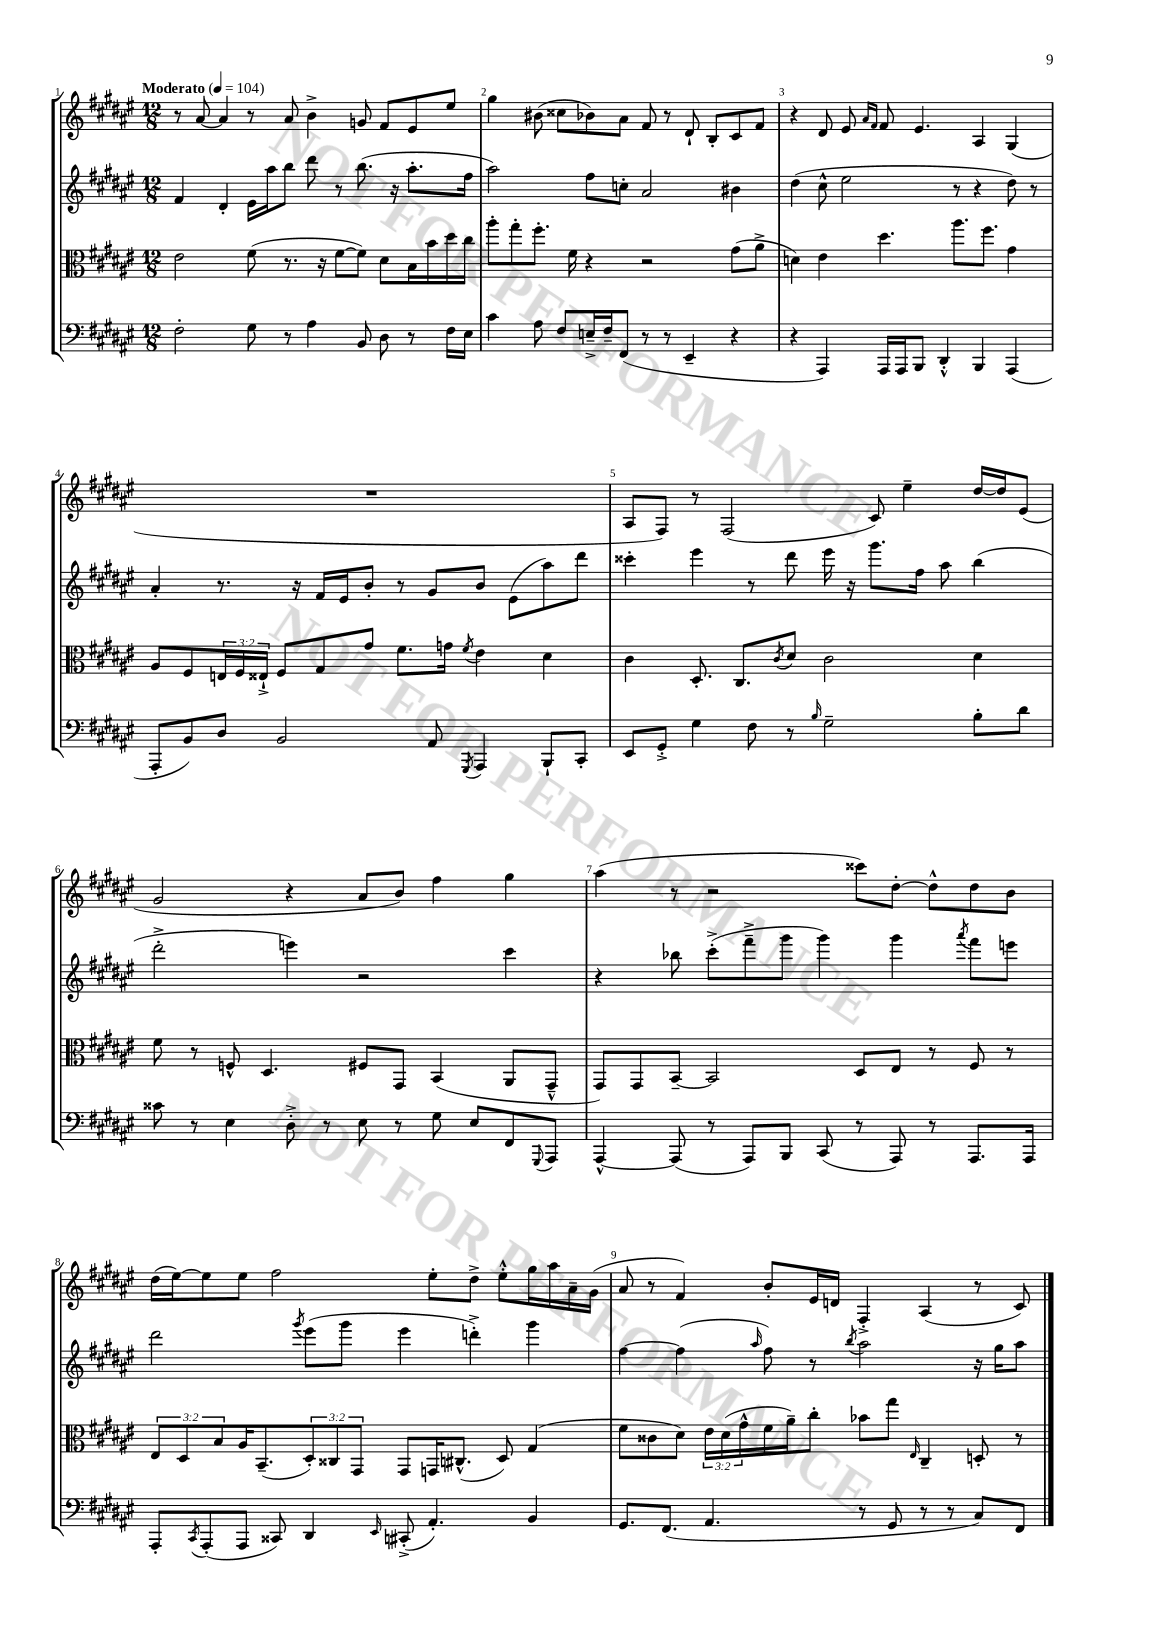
<<
\new StaffGroup <<
\new Staff = "s0" {
    \clef treble \key fis \major \numericTimeSignature \time 12/8 \tempo "Moderato" 4 = 104
    r8 ais'8~ ais'4 r8 ais'8 b'4-> g'8 fis'8 eis'8 eis''8 |
    gis''4 bis'8( cisis''8 bes'8) ais'8 fis'8 r8 dis'8-! b8-. cis'8 fis'8 |
    r4 dis'8 eis'8 \grace { ais'16 fis'16 } fis'8 eis'4. ais4 gis4( |
    R1. |
    ais8 fis8) r8 fis2( cis'8) eis''4-- dis''16~ dis''16 eis'8( |
    gis'2 r4 ais'8 b'8) fis''4 gis''4 |
    ais''4( r8 r2 cisis'''8) dis''8~-. dis''8-^ dis''8 b'8 |
    dis''16( eis''16~) eis''8 eis''8 fis''2 eis''8-. dis''8-> eis''8-.-^ gis''16 ais''16 ais'16-- gis'16( |
    ais'8 r8 fis'4) b'8-. eis'16 d'16 fis4-.-> ais4( r8 cis'8) \bar "|." |
}
\new Staff = "s1" {
    \clef treble \key fis \major \numericTimeSignature \time 12/8
    fis'4 dis'4-. eis'16 ais''16 b''8 dis'''8 r8 b''8.( r16 ais''8.-. fis''16 |
    ais''2) fis''8 c''8-. ais'2 bis'4 |
    dis''4( cis''8-^ eis''2 r8 r4 dis''8) r8 |
    ais'4-. r8. r16 fis'16 eis'16 b'8-. r8 gis'8 b'8 eis'8( ais''8) dis'''8 |
    cisis'''4-. eis'''4 r8 dis'''8 eis'''16 r16 gis'''8. fis''16 ais''8 b''4( |
    dis'''2-.-> e'''4) r2 cis'''4 |
    r4 bes''8 cis'''8-.->( fis'''8---> gis'''8 gis'''4) gis'''4 \acciaccatura { ais'''8 } fis'''8 e'''8 |
    dis'''2 \acciaccatura { gis'''8 } eis'''8( gis'''8 eis'''4 d'''4-.->) gis'''4 |
    fis''4~ fis''4( \grace { ais''16 } fis''8) r8 \acciaccatura { b''8 } ais''2 r16 gis''16 ais''8 \bar "|." |
}
\new Staff = "s2" {
    \clef alto \key fis \major \numericTimeSignature \time 12/8 \override Staff.TupletNumber.text = #tuplet-number::calc-fraction-text
    eis'2 fis'8( r8. r16 fis'8~ fis'8) dis'8 b16 b'16 dis''16 cis''16 |
    ais''8-. gis''8-. fis''8.-. fis'16 r4 r2 gis'8( ais'8-> |
    d'4) eis'4 dis''4. ais''8. fis''8. gis'4 |
    ais8 fis8 \tuplet 3/2 { e16 fis16 eisis16-!-> } fis8 gis8 gis'8 fis'8. g'16 \acciaccatura { fis'8 } eis'4 dis'4 |
    cis'4 dis8.-. cis8. \acciaccatura { cis'8 } dis'8 cis'2 dis'4 |
    fis'8 r8 f8-^ dis4. fis8 gis,8 b,4( ais,8 gis,8---^ |
    gis,8) gis,8 b,8~-- b,2 dis8 eis8 r8 fis8 r8 |
    \tuplet 3/2 { eis8 dis8 b8 } ais16 b,8.--( \tuplet 3/2 { dis8-.) cisis8 gis,8 } gis,8 g,16 cis8.-^( dis8) gis4( |
    fis'8 cisis'8 dis'8) \tuplet 3/2 { eis'16 dis'16( gis'16-^ } fis'16 ais'16--) cis''8-. bes'8 gis''8 \grace { eis16 } cis4-- d8-. r8 \bar "|." |
}
\new Staff = "s3" {
    \clef bass \key fis \major \numericTimeSignature \time 12/8
    fis2-. gis8 r8 ais4 b,8 dis8 r8 fis16 eis16 |
    cis'4 ais8 fis8 e16---> fis16-- fis,8( r8 r8 eis,4-- r4 |
    r4 ais,,4) ais,,16 ais,,16 b,,8 dis,4-.-^ b,,4 ais,,4( |
    ais,,8-. b,8) dis8 b,2 ais,8 \acciaccatura { gis,,8 } ais,,4 b,,8-! cis,8-. |
    eis,8 gis,8-.-> gis4 fis8 r8 \grace { b16 } gis2-- b8-. dis'8 |
    cisis'8 r8 eis4 dis8-.-> r8 eis8 r8 gis8 eis8 fis,8 \appoggiatura { gis,,8 } ais,,8 |
    ais,,4~-^ ais,,8( r8 ais,,8) b,,8 cis,8( r8 ais,,8) r8 ais,,8. ais,,16 |
    ais,,8-. \acciaccatura { cis,8 } ais,,8-.( ais,,8 cisis,8) dis,4 \grace { eis,16 } cis,8-.->( ais,4.-.) b,4 |
    gis,8. fis,8.( ais,4. r8 gis,8 r8 r8 cis8) fis,8 \bar "|." |
}
>>
>>
\layout { \context { \Score \override BarNumber.break-visibility = ##(#f #t #t) barNumberVisibility = #all-bar-numbers-visible } }
